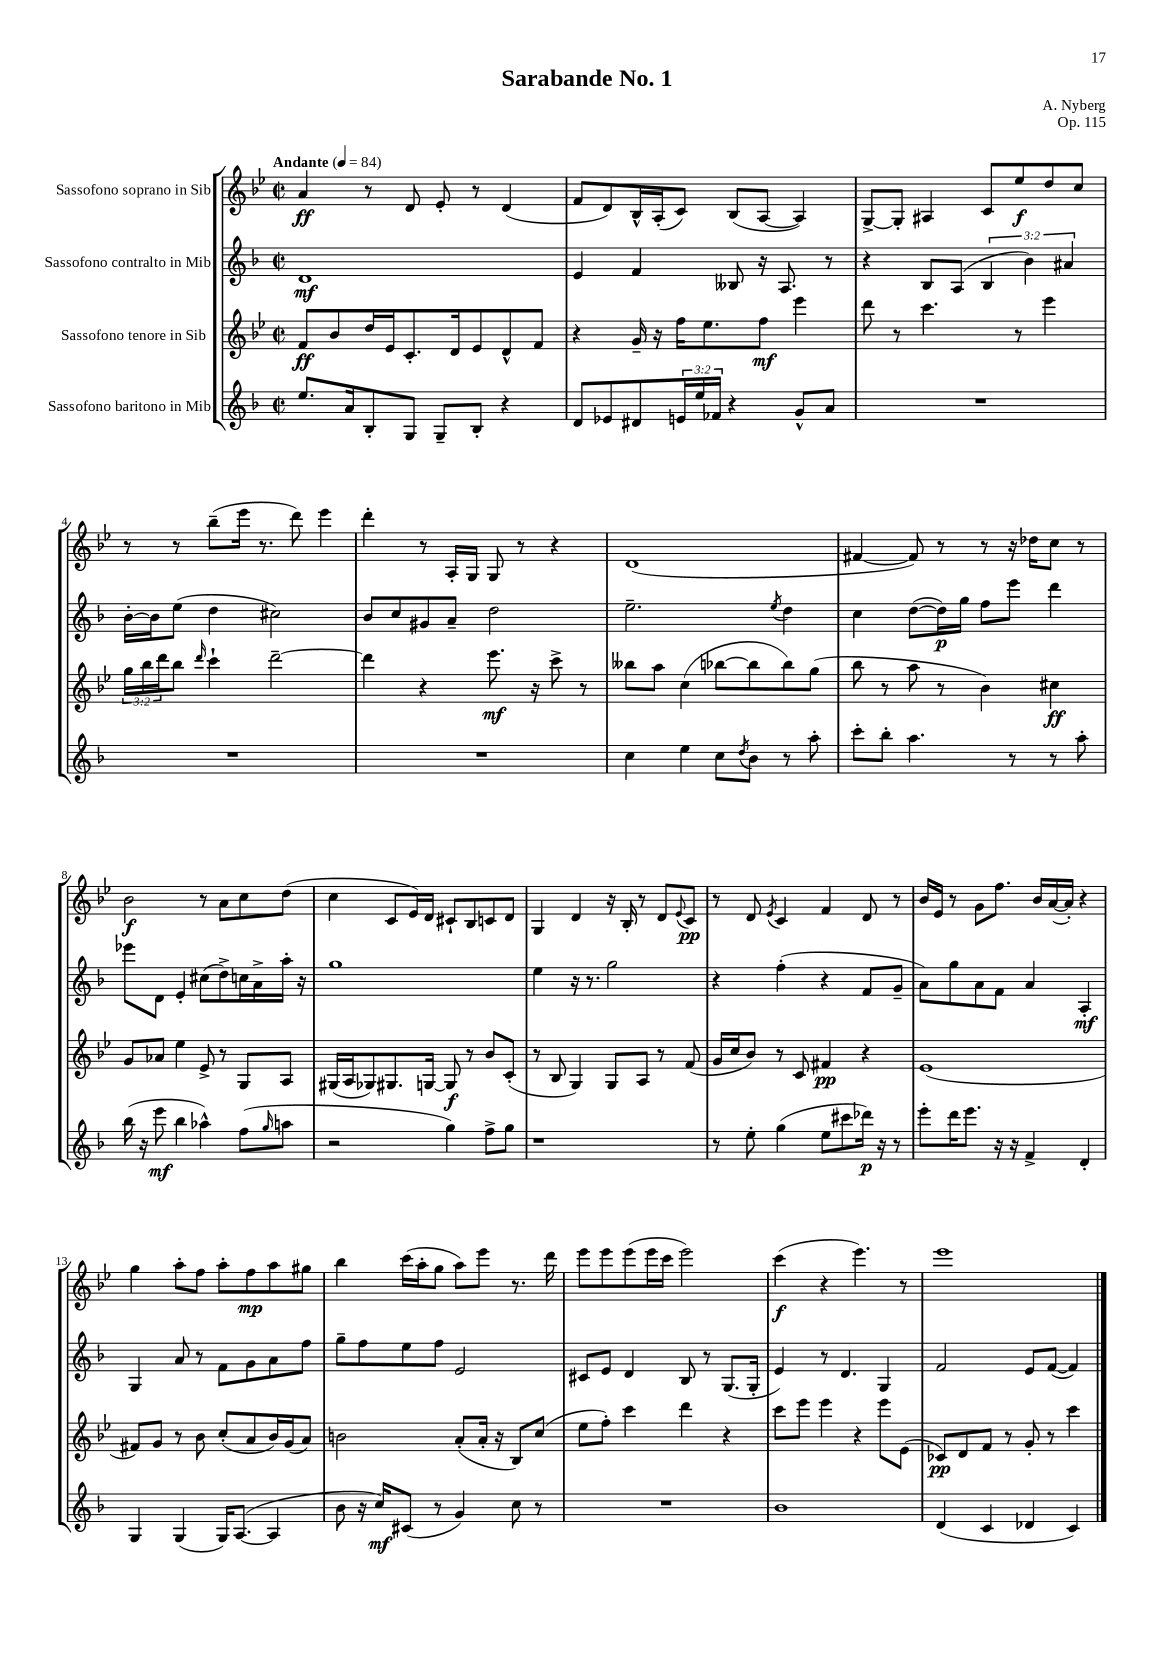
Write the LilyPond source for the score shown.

\header { title = "Sarabande No. 1" composer = "A. Nyberg" opus = "Op. 115" }
<<
\new StaffGroup <<
\new Staff = "s0" \with { instrumentName = "Sassofono soprano in Sib" } {
    \clef treble \key bes \major \defaultTimeSignature \time 2/2 \tempo "Andante" 4 = 84
    a'4\ff r8 d'8 ees'8-. r8 d'4( |
    f'8 d'8) bes16-^ a16-.( c'8) bes8( a8~ a4) |
    g8~-> g8-. ais4 c'8 ees''8\f d''8 c''8 |
    r8 r8 bes''8--( ees'''16 r8. d'''8) ees'''4 |
    d'''4-. r8 a16-. g16 g8 r8 r4 |
    d'1( |
    fis'4~ fis'8) r8 r8 r16 des''16 c''8 r8 |
    bes'2\f r8 a'8 c''8 d''8( |
    c''4 c'8 ees'16) d'16 cis'8-! bes8 c'8 d'8 |
    g4 d'4 r16 bes16-. r8 d'8 \appoggiatura { ees'8 } c'8\pp |
    r8 d'8 \acciaccatura { ees'8 } c'4 f'4 d'8 r8 |
    bes'16 ees'16 r8 g'8 f''8. bes'16 a'16~( a'16-.) r4 |
    g''4 a''8-. f''8 a''8-. f''8\mp a''8 gis''8 |
    bes''4 c'''16( a''16-. g''8 a''8) ees'''8 r8. d'''16 |
    ees'''8 ees'''8 ees'''8( ees'''16 c'''16 ees'''2) |
    c'''4\f( r4 ees'''4.) r8 |
    ees'''1 \bar "|." |
}
\new Staff = "s1" \with { instrumentName = "Sassofono contralto in Mib" } {
    \clef treble \key f \major \defaultTimeSignature \time 2/2 \override Staff.TupletNumber.text = #tuplet-number::calc-fraction-text
    d'1\mf |
    e'4 f'4 beses8 r16 a8. r8 |
    r4 bes8 a8( \tuplet 3/2 { bes4 bes'4) ais'4 } |
    bes'16~-. bes'16 e''8( d''4 cis''2) |
    bes'8 c''8 gis'8 a'8-- d''2 |
    e''2.-- \acciaccatura { e''8 } d''4 |
    c''4 d''8~( d''16\p) g''16 f''8 e'''8 d'''4 |
    ees'''8 d'8 e'4-. cis''8( d''8->) c''16 a'16-> a''16-. r16 |
    g''1 |
    e''4 r16 r8. g''2 |
    r4 f''4-.( r4 f'8 g'8-- |
    a'8) g''8 a'8 f'8 a'4 a4-.\mf |
    g4 a'8 r8 f'8 g'8 a'8 f''8 |
    g''8-- f''8 e''8 f''8 e'2 |
    cis'8 e'8 d'4 bes8 r8 g8.( g16-. |
    e'4) r8 d'4. g4 |
    f'2 e'8 f'8~( f'4) \bar "|." |
}
\new Staff = "s2" \with { instrumentName = "Sassofono tenore in Sib" } {
    \clef treble \key bes \major \defaultTimeSignature \time 2/2 \override Staff.TupletNumber.text = #tuplet-number::calc-fraction-text
    f'8\ff bes'8 d''16 ees'16 c'8.-. d'16 ees'8 d'8-^ f'8 |
    r4 g'16-- r16 f''16 ees''8. f''8\mf ees'''4 |
    d'''8 r8 c'''4. r8 ees'''4 |
    \tuplet 3/2 { g''16 bes''16 d'''16 } bes''8 \grace { d'''16 } c'''4-! d'''2~-- |
    d'''4 r4 ees'''8.\mf r16 c'''8-> r8 |
    beses''8 a''8 c''4( bes''8~ bes''8 bes''8) g''8( |
    bes''8 r8 a''8 r8 bes'4) cis''4\ff |
    g'8 aes'8 ees''4 ees'8-> r8 g8 a8 |
    gis16( a16 ges8) gis8. g16~ g8\f r8 bes'8 c'8-.( |
    r8 bes8 g4) g8 a8 r8 f'8( |
    g'16 c''16 bes'8) r8 c'8 fis'4\pp r4 |
    ees'1( |
    fis'8) g'8 r8 bes'8 c''8-.( a'8 bes'16) g'16( a'8) |
    b'2 a'8-.( a'16-. r16 bes8) c''8( |
    ees''8 f''8-.) c'''4 d'''4 r4 |
    c'''8 ees'''8 ees'''4 r4 ees'''8 ees'8( |
    ces'8\pp) d'8 f'8 r8 g'8-. r8 c'''4 \bar "|." |
}
\new Staff = "s3" \with { instrumentName = "Sassofono baritono in Mib" } {
    \clef treble \key f \major \defaultTimeSignature \time 2/2 \override Staff.TupletNumber.text = #tuplet-number::calc-fraction-text
    e''8. a'16 bes8-. g8 g8-- bes8-. r4 |
    d'8 ees'8 dis'8 \tuplet 3/2 { e'16 e''16 fes'16 } r4 g'8-^ a'8 |
    R1 |
    R1 |
    R1 |
    c''4 e''4 c''8 \acciaccatura { d''8 } bes'8 r8 a''8-. |
    c'''8-. bes''8-. a''4. r8 r8 a''8-. |
    bes''16( r16 e'''8\mf bes''4 aes''4-^) f''8( \grace { g''16 } a''8 |
    r2 g''4) f''8-> g''8 |
    r1 |
    r8 e''8-. g''4( e''8 cis'''8 des'''16\p) r16 r8 |
    e'''8-. d'''16 e'''8. r16 r16 f'4-> d'4-. |
    g4 g4( g16) a8.~( a4 |
    bes'8 r16 c''16\mf) cis'8( r8 g'4) c''8 r8 |
    R1 |
    bes'1 |
    d'4( c'4 des'4 c'4) \bar "|." |
}
>>
>>
